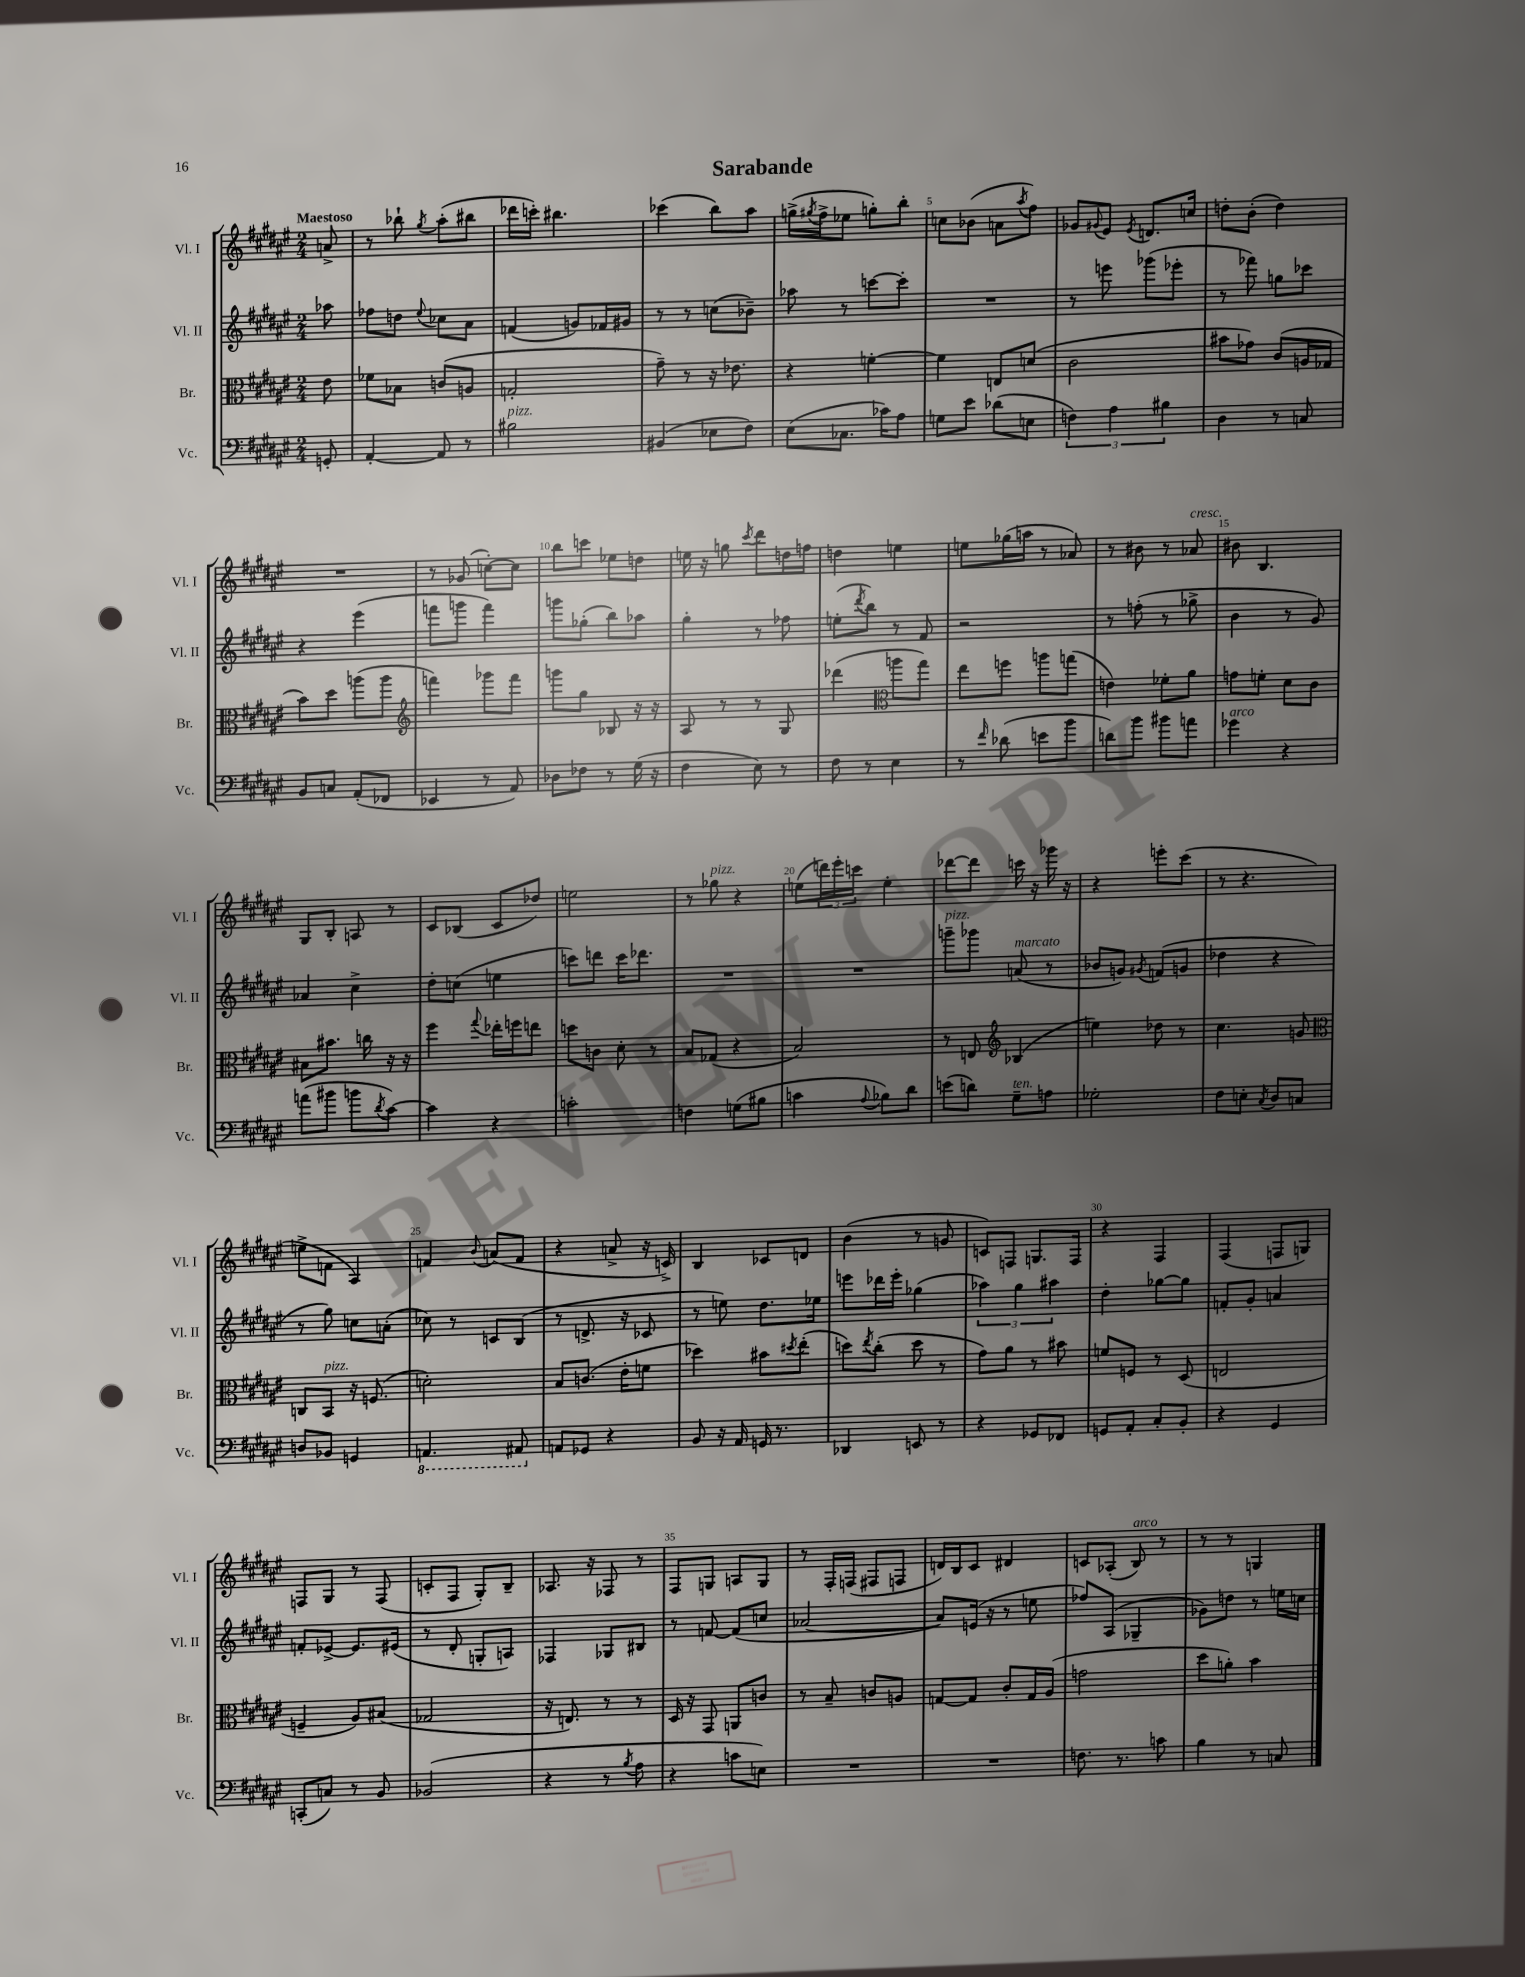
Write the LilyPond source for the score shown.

\header { title = "Sarabande" }
<<
\new StaffGroup <<
\new Staff = "s0" \with { instrumentName = "Vl. I" shortInstrumentName = "Vl. I" } {
    \clef treble \key fis \major \numericTimeSignature \time 2/4 \partial 8 \tempo "Maestoso"
    a'8-> |
    r8 bes''8-! \acciaccatura { gis''8 } ais''8-.( bis''8 |
    des'''16 c'''16-.) bis''4. |
    ces'''4( b''8) ais''8 |
    g''16->( \acciaccatura { gis''8 } fis''16-> ees''8 g''8-.) b''8-. |
    c''8 bes'8( a'8 \acciaccatura { ais''8 } fis''8) |
    ges'8 \appoggiatura { gis'8 } eis'8 \acciaccatura { eis'8 } d'8. c''16 |
    d''8-. b'8-.( d''4) |
    R2 |
    r8 ges'8( c''8~-.) c''8 |
    b''8 c'''8 ees''8 d''8 |
    e''16 r16 g''8 \acciaccatura { cis'''8 } dis'''8 d''16 f''16 |
    d''4 e''4 |
    e''8 ges''16( a''16 r8 aes'8) |
    r8 bis'8 r8 aes'8^\markup { \italic "cresc." } |
    bis'8 b4. |
    gis8 b8-. a8 r8 |
    cis'8 bes8( cis'8 des''8) |
    e''2 |
    r8 ges''8^\markup { \italic "pizz." } r4 |
    e''8( \tuplet 3/2 { d'''16) eis'''16-. c'''16 } e''4-. |
    des'''8~ des'''8 c'''16 r16 ges'''16 r16 |
    r4 e'''8-. cis'''8( |
    r8 r4. |
    e''8-> f'8 ais4) |
    f'4 \appoggiatura { b'8 } a'8( f'8 |
    r4 a'8-> r16 c'16->) |
    b4 ces'8 d'8 |
    b'4( r8 g'8 |
    c'8) f8 g8. f16 |
    r4 fis4 |
    fis4( f8 g8) |
    f8 gis8 r8 f8( |
    c'8-. fis8 gis8-.) b8-- |
    aes8. r16 fes8 r8 |
    fis8 g8 a8 g8 |
    r8 fis16-. f16( fis8 f8 |
    d'16) b16 cis'8 dis'4 |
    c'8 aes8-.( b8^\markup { \italic "arco" }) r8 |
    r8 r8 g4 \bar "|." |
}
\new Staff = "s1" \with { instrumentName = "Vl. II" shortInstrumentName = "Vl. II" } {
    \clef treble \key fis \major \numericTimeSignature \time 2/4 \partial 8
    aes''8 |
    fes''8 d''8 \appoggiatura { eis''8 } ces''8 ais'8 |
    f'4( g'8) fes'16 gis'16 |
    r8 r8 c''8( bes'8--) |
    aes''8 r8 c'''8~ c'''8-. |
    R2 |
    r8 e'''8 ges'''8( ees'''8-. |
    r8 fes'''8) g''8 ces'''8 |
    r4 eis'''4( |
    f'''8 g'''8 f'''4) |
    g'''8 ges''8-.( b''8) aes''8 |
    gis''4-. r8 fes''8 |
    e''8-.( \acciaccatura { dis'''8 } b''8) r8 fis'8 |
    r2 |
    r8 f''8-.( r8 ges''8-> |
    b'4 r8 gis'8) |
    aes'4 cis''4-> |
    dis''8-. c''8( e''4 |
    c'''8) d'''8 c'''16 des'''8. |
    R2 |
    R2 |
    g'''8--^\markup { \italic "pizz." } ges'''8 a'8^\markup { \italic "marcato" }( r8 |
    bes'8 g'8) \acciaccatura { gis'8 } f'8( g'8 |
    des''4 r4 |
    r8 gis''8) c''8 a'8-.( |
    ces''8) r8 c'8 b8( |
    r8 d'8.-> r16 ces'8 |
    r8 e''8) dis''8. ees''16 |
    e'''8 des'''16 e'''16-. ges''4( |
    \tuplet 3/2 { aes''4) gis''4 ais''4 } |
    dis''4-. ges''8~ ges''8 |
    f'8-. gis'8-. a'4 |
    f'8-. ees'8~-> ees'8. eis'16( |
    r8 dis'8-. g8-. a8) |
    fes4 ges8 bis8 |
    r8 f'8~ f'8( c''8 |
    aes'2~ |
    aes'8) e'16( r16 r8 e''8 |
    fes''8) ais8( ges4-- |
    ges'8) d''8 r8 e''16 c''16 \bar "|." |
}
\new Staff = "s2" \with { instrumentName = "Br." shortInstrumentName = "Br." } {
    \clef alto \key fis \major \numericTimeSignature \time 2/4 \partial 8
    eis'8 |
    fes'8 bes8 c'8( a8 |
    g2-. |
    gis'8--) r8 r16 ees'8. |
    r4 f'4~-. |
    f'4 e8 d'8( |
    cis'2 |
    bis'8 ges'8) cis'8( a16 ges16 |
    b'8) dis''8 a''8( a''8 |
    \clef treble f'''4) ges'''8 f'''8 |
    g'''8 gis''8 bes8 r16 r16 |
    ais8 r8 r8 gis8 |
    des'''4( \clef alto a''8 gis''8) |
    eis''8 f''8 a''8 g''8( |
    e'4) fes'8-. ais'8 |
    g'8 f'8-. dis'8 cis'8 |
    bis8 bis'8. c''16 r16 r16 |
    fis''4 \appoggiatura { gis''8 } ees''16-. f''16 e''8 |
    d''8 c'8 dis'8-. r8 |
    b8 ges8( r4 |
    b2) |
    r8 e8 \clef treble bes4( |
    e''4) des''8 r8 |
    cis''4. g'8 |
    \clef alto c8 b,8^\markup { \italic "pizz." } r16 f8.( |
    d'2-.) |
    b8 c'8.( eis'16-. f'8 |
    des''4) bis'8 \acciaccatura { dis''8 } eis''8-.( |
    d''8) \acciaccatura { eis''8 } cis''8-.( d''8 r8 |
    gis'8) ais'8 r8 bis'8 |
    f'8 f8 r8 dis8( |
    e2 |
    f4-- ais8) bis8( |
    ges2 |
    r16 e8.) r8 r8 |
    dis16 r16 gis,8 a,8 c'8 |
    r8 b8-- c'8 a8 |
    g8~ g8 cis'8-. g16 ais16( |
    g'2 |
    dis''8 a'8-.) b'4 \bar "|." |
}
\new Staff = "s3" \with { instrumentName = "Vc." shortInstrumentName = "Vc." } {
    \clef bass \key fis \major \numericTimeSignature \time 2/4 \partial 8
    g,8-. |
    ais,4~-. ais,8 r8 |
    bis2^\markup { \italic "pizz." } |
    bis,4( ees8 fis8) |
    eis8( ces8. ces'16) ais8 |
    g8 eis'8 des'8( e8 |
    \tuplet 3/2 { f4) ais4 bis4 } |
    dis4 r8 c8 |
    b,8 c8 ais,8-.( fes,8 |
    ees,4 r8 ais,8) |
    des8 fes8 r8 gis16( r16 |
    fis4 eis8) r8 |
    fis8 r8 eis4 |
    r8 \grace { fis'16 } des'8( e'8 b'8 |
    d'8) b'8 bis'8 a'8 |
    ges'4^\markup { \italic "arco" } r4 |
    a'8( bis'8 b'8 \acciaccatura { dis'8 } cis'8~) |
    cis'4 r4 |
    c'2-. |
    f4 g8( bis8 |
    c'4 \appoggiatura { ais8 } bes8) dis'8 |
    e'8( d'8) gis8--^\markup { \italic "ten." } a8 |
    ges2-. |
    fis8 e8-. \acciaccatura { cis8 } dis8 c8 |
    d8 bes,8 g,4 |
    \ottava #-1 a,,4. ais,,8 \ottava #0 |
    a,8 ges,8 r4 |
    b,8 r16 ais,16 g,16 r8. |
    des,4 e,8 r8 |
    r4 ges,8 fes,8 |
    g,8 ais,8-. cis8-. b,8-. |
    r4 gis,4 |
    c,8-.( c8) r8 b,8 |
    bes,2( |
    r4 r8 \acciaccatura { b8 } ais8 |
    r4 c'8 e8) |
    R2 |
    R2 |
    f8. r8. c'8 |
    b4 r8 c8 \bar "|." |
}
>>
>>
\layout { \context { \Score \override BarNumber.break-visibility = ##(#f #t #t) barNumberVisibility = #(every-nth-bar-number-visible 5) } }
